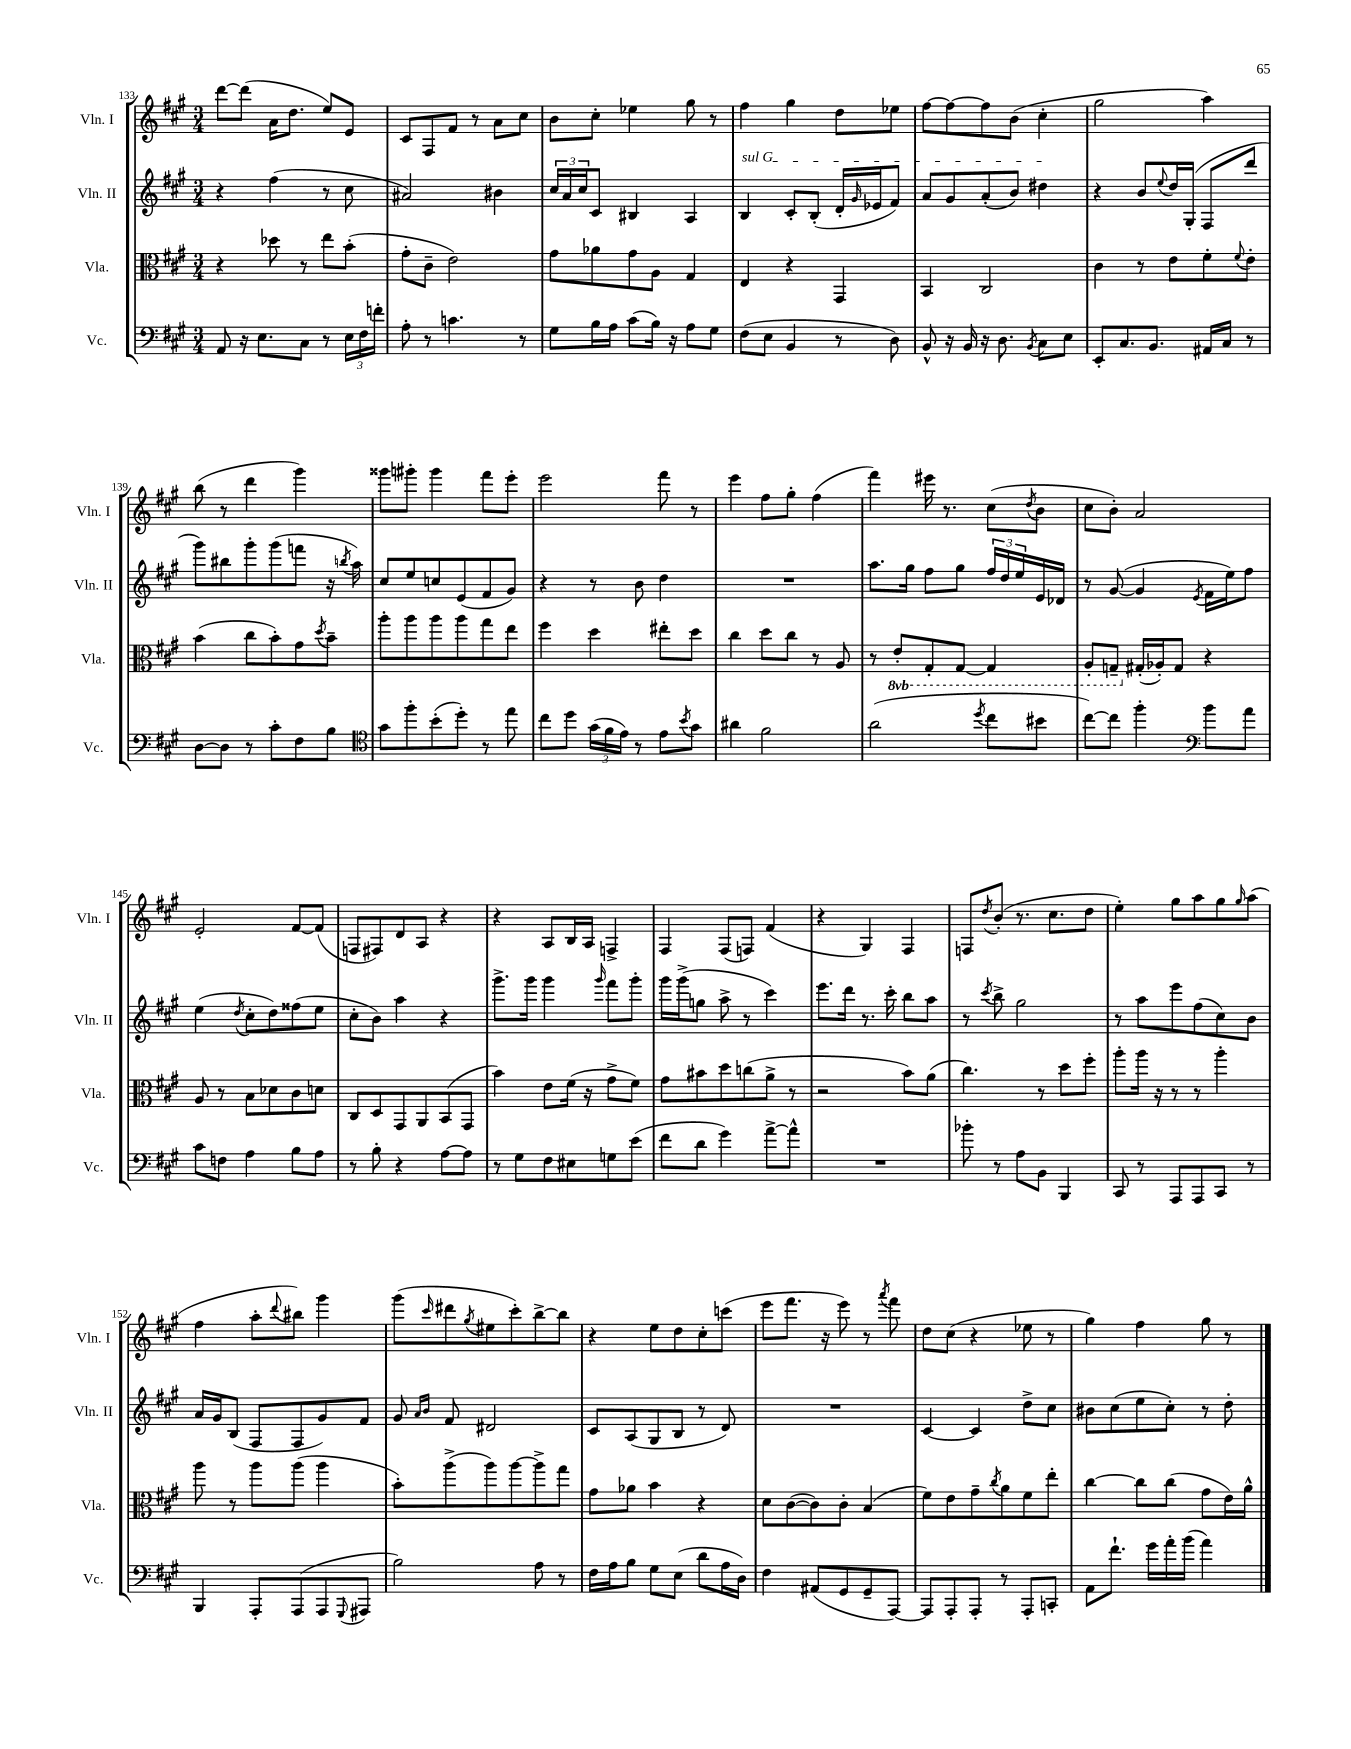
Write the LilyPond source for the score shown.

<<
\new StaffGroup <<
\new Staff = "s0" \with { instrumentName = "Vln. I" shortInstrumentName = "Vln. I" } {
    \clef treble \key a \major \numericTimeSignature \time 3/4
    d'''8~ d'''8( a'16 d''8. e''8) e'8 |
    cis'8 fis8 fis'8 r8 a'8 cis''8 |
    b'8 cis''8-. ees''4 gis''8 r8 |
    fis''4 gis''4 d''8 ees''8 |
    fis''8~ fis''8~ fis''8 b'8( cis''4-. |
    gis''2 a''4) |
    b''8( r8 d'''4 gis'''4) |
    gisis'''8 gis'''8-. gis'''4 fis'''8 e'''8-. |
    e'''2 fis'''8 r8 |
    e'''4 fis''8 gis''8-. fis''4( |
    fis'''4) eis'''16 r8. cis''8( \acciaccatura { d''8 } b'8 |
    cis''8 b'8-.) a'2 |
    e'2-. fis'8~ fis'8( |
    f8 fis8) d'8 a8 r4 |
    r4 a8 b16 a16 f4-> |
    fis4 fis8( f8) fis'4( |
    r4 gis4) fis4 |
    f8 \acciaccatura { d''8 } b'8-.( r8. cis''8. d''8 |
    e''4-.) gis''8 a''8 gis''8 \grace { gis''16 } a''8( |
    fis''4 a''8-. \appoggiatura { d'''8 } bis''8) gis'''4 |
    gis'''8( \grace { cis'''16 } dis'''8 \acciaccatura { gis''8 } eis''8 cis'''8-.) b''8~-> b''8 |
    r4 e''8 d''8 cis''8-. c'''8( |
    e'''8 fis'''8. r16 e'''8) r8 \acciaccatura { a'''8 } fis'''8 |
    d''8 cis''8( r4 ees''8 r8 |
    gis''4) fis''4 gis''8 r8 \bar "|." |
}
\new Staff = "s1" \with { instrumentName = "Vln. II" shortInstrumentName = "Vln. II" } {
    \clef treble \key a \major \numericTimeSignature \time 3/4
    r4 fis''4( r8 cis''8 |
    ais'2) bis'4 |
    \tuplet 3/2 { cis''16 a'16 cis''16 } cis'8 bis4 a4 |
    \once \override TextSpanner.bound-details.left.text = \markup { \italic "sul G" } b4\startTextSpan cis'8-. b8-.( d'16-. \grace { gis'16 } ees'16 fis'8) |
    a'8 gis'8 a'8-.( b'8) dis''4\stopTextSpan |
    r4 b'8 \appoggiatura { e''8 } d''16 gis16-.( fis8 d'''8 |
    gis'''8) bis''8 gis'''8-. gis'''8( f'''8 r16 \acciaccatura { b''8 } a''16) |
    cis''8 e''8 c''8 e'8( fis'8 gis'8) |
    r4 r8 b'8 d''4 |
    R2. |
    a''8. gis''16 fis''8 gis''8 \tuplet 3/2 { fis''16 d''16 e''16 } e'16 des'16 |
    r8 gis'8~( gis'4 \acciaccatura { e'8 } fis'16 e''16) fis''8 |
    e''4( \acciaccatura { d''8 } cis''8-. d''8) fisis''8( e''8 |
    cis''8-. b'8) a''4 r4 |
    gis'''8.-> gis'''16 gis'''4 \grace { gis'''16 } fis'''8 gis'''8-. |
    gis'''16 gis'''16->( g''8 a''8-> r8 cis'''4) |
    e'''8. d'''16 r8. cis'''16-. b''8 a''8 |
    r8 \acciaccatura { cis'''8 } b''8-> gis''2 |
    r8 a''8 e'''8 fis''8( cis''8) b'8 |
    a'16 gis'16 b8( fis8 fis8 gis'8) fis'8 |
    gis'8 \grace { a'16 b'16 } fis'8 dis'2 |
    cis'8 a8( gis8 b8 r8 d'8) |
    R2. |
    cis'4~ cis'4 d''8-> cis''8 |
    bis'8 cis''8( e''8 cis''8-.) r8 d''8-. \bar "|." |
}
\new Staff = "s2" \with { instrumentName = "Vla." shortInstrumentName = "Vla." } {
    \clef alto \key a \major \numericTimeSignature \time 3/4 \set Staff.ottavationMarkups = #ottavation-simple-ordinals
    r4 des''8 r8 e''8 b'8-.( |
    gis'8-. cis'8-- e'2) |
    gis'8 aes'8 gis'8 a8 gis4 |
    e4 r4 gis,4 |
    b,4 cis2 |
    cis'4 r8 e'8 fis'8-. \appoggiatura { fis'8 } e'8-. |
    b'4( cis''8 b'8-.) gis'8 \acciaccatura { d''8 } b'8-- |
    a''8-. a''8 a''8 a''8 gis''8 e''8 |
    fis''4 d''4 eis''8-. d''8 |
    cis''4 d''8 cis''8 r8 a8 |
    r8 \ottava #-1 e8-. gis,8-. gis,8~ gis,4 |
    a,8-. g,8-- \ottava #0 gis!16-.( aes16-.) gis8 r4 |
    a8 r8 b8 des'8 cis'8 d'8 |
    cis8 d8 gis,8 a,8 b,8( gis,8 |
    b'4) e'8 fis'16( r16 gis'8-> fis'8) |
    gis'8 bis'8 d''8 c''8( a'8-> r8 |
    r2 b'8) a'8( |
    cis''4.) r8 d''8 fis''8-. |
    a''8-. a''16 r16 r8 r8 a''4-. |
    a''8 r8 a''8 a''8( a''4 |
    b'8-.) a''8->( a''8) a''8~ a''8-> gis''8 |
    gis'8 aes'8 b'4 r4 |
    d'8 cis'8~( cis'8) cis'8-. b4( |
    fis'8) e'8 gis'8-- \acciaccatura { cis''8 } a'8 fis'8 e''8-. |
    cis''4~ cis''8 cis''8( gis'8 e'16) a'16-^ \bar "|." |
}
\new Staff = "s3" \with { instrumentName = "Vc." shortInstrumentName = "Vc." } {
    \clef bass \key a \major \numericTimeSignature \time 3/4
    a,8 r16 e8. cis8 r8 \tuplet 3/2 { e16 fis16 f'16-. } |
    a8-. r8 c'4. r8 |
    gis8 b16 a16 cis'8( b16) r16 a8 gis8 |
    fis8( e8 b,4 r8 d8) |
    b,8-^ r16 b,16 r16 d8. \acciaccatura { b,8 } cis8 e8 |
    e,8-. cis8. b,8. ais,16 cis16 r8 |
    d8~ d8 r8 cis'8-. fis8 b8 |
    \clef tenor gis'8 fis''8-. b'8-.( d''8-.) r8 e''8 |
    cis''8 d''8 \tuplet 3/2 { gis'16( fis'16 e'16) } r8 e'8 \acciaccatura { b'8 } gis'8 |
    ais'4 fis'2 |
    a'2( \acciaccatura { d''8 } cis''8 bis'8 |
    cis''8~) cis''8 fis''4-. \clef bass b'8 a'8 |
    cis'8 f8 a4 b8 a8 |
    r8 b8-. r4 a8~ a8 |
    r8 gis8 fis8 eis8 g8 e'8( |
    fis'8 d'8 gis'4) a'8~-> a'8-^ |
    R2. |
    bes'8-. r8 a8 b,8 b,,4 |
    cis,8 r8 a,,8 a,,8 cis,8 r8 |
    b,,4 a,,8-. a,,8( a,,8 \appoggiatura { gis,,8 } ais,,8 |
    b2) a8 r8 |
    fis16 a16 b8 gis8 e8( d'8 a16 d16) |
    fis4 ais,8( gis,8 gis,8-- a,,8~) |
    a,,8 a,,8-. a,,8-. r8 a,,8-. c,8-. |
    a,8 fis'8.-! gis'16 a'16-. b'16( a'4) \bar "|." |
}
>>
>>
\layout { \context { \Score currentBarNumber = #133 } }
